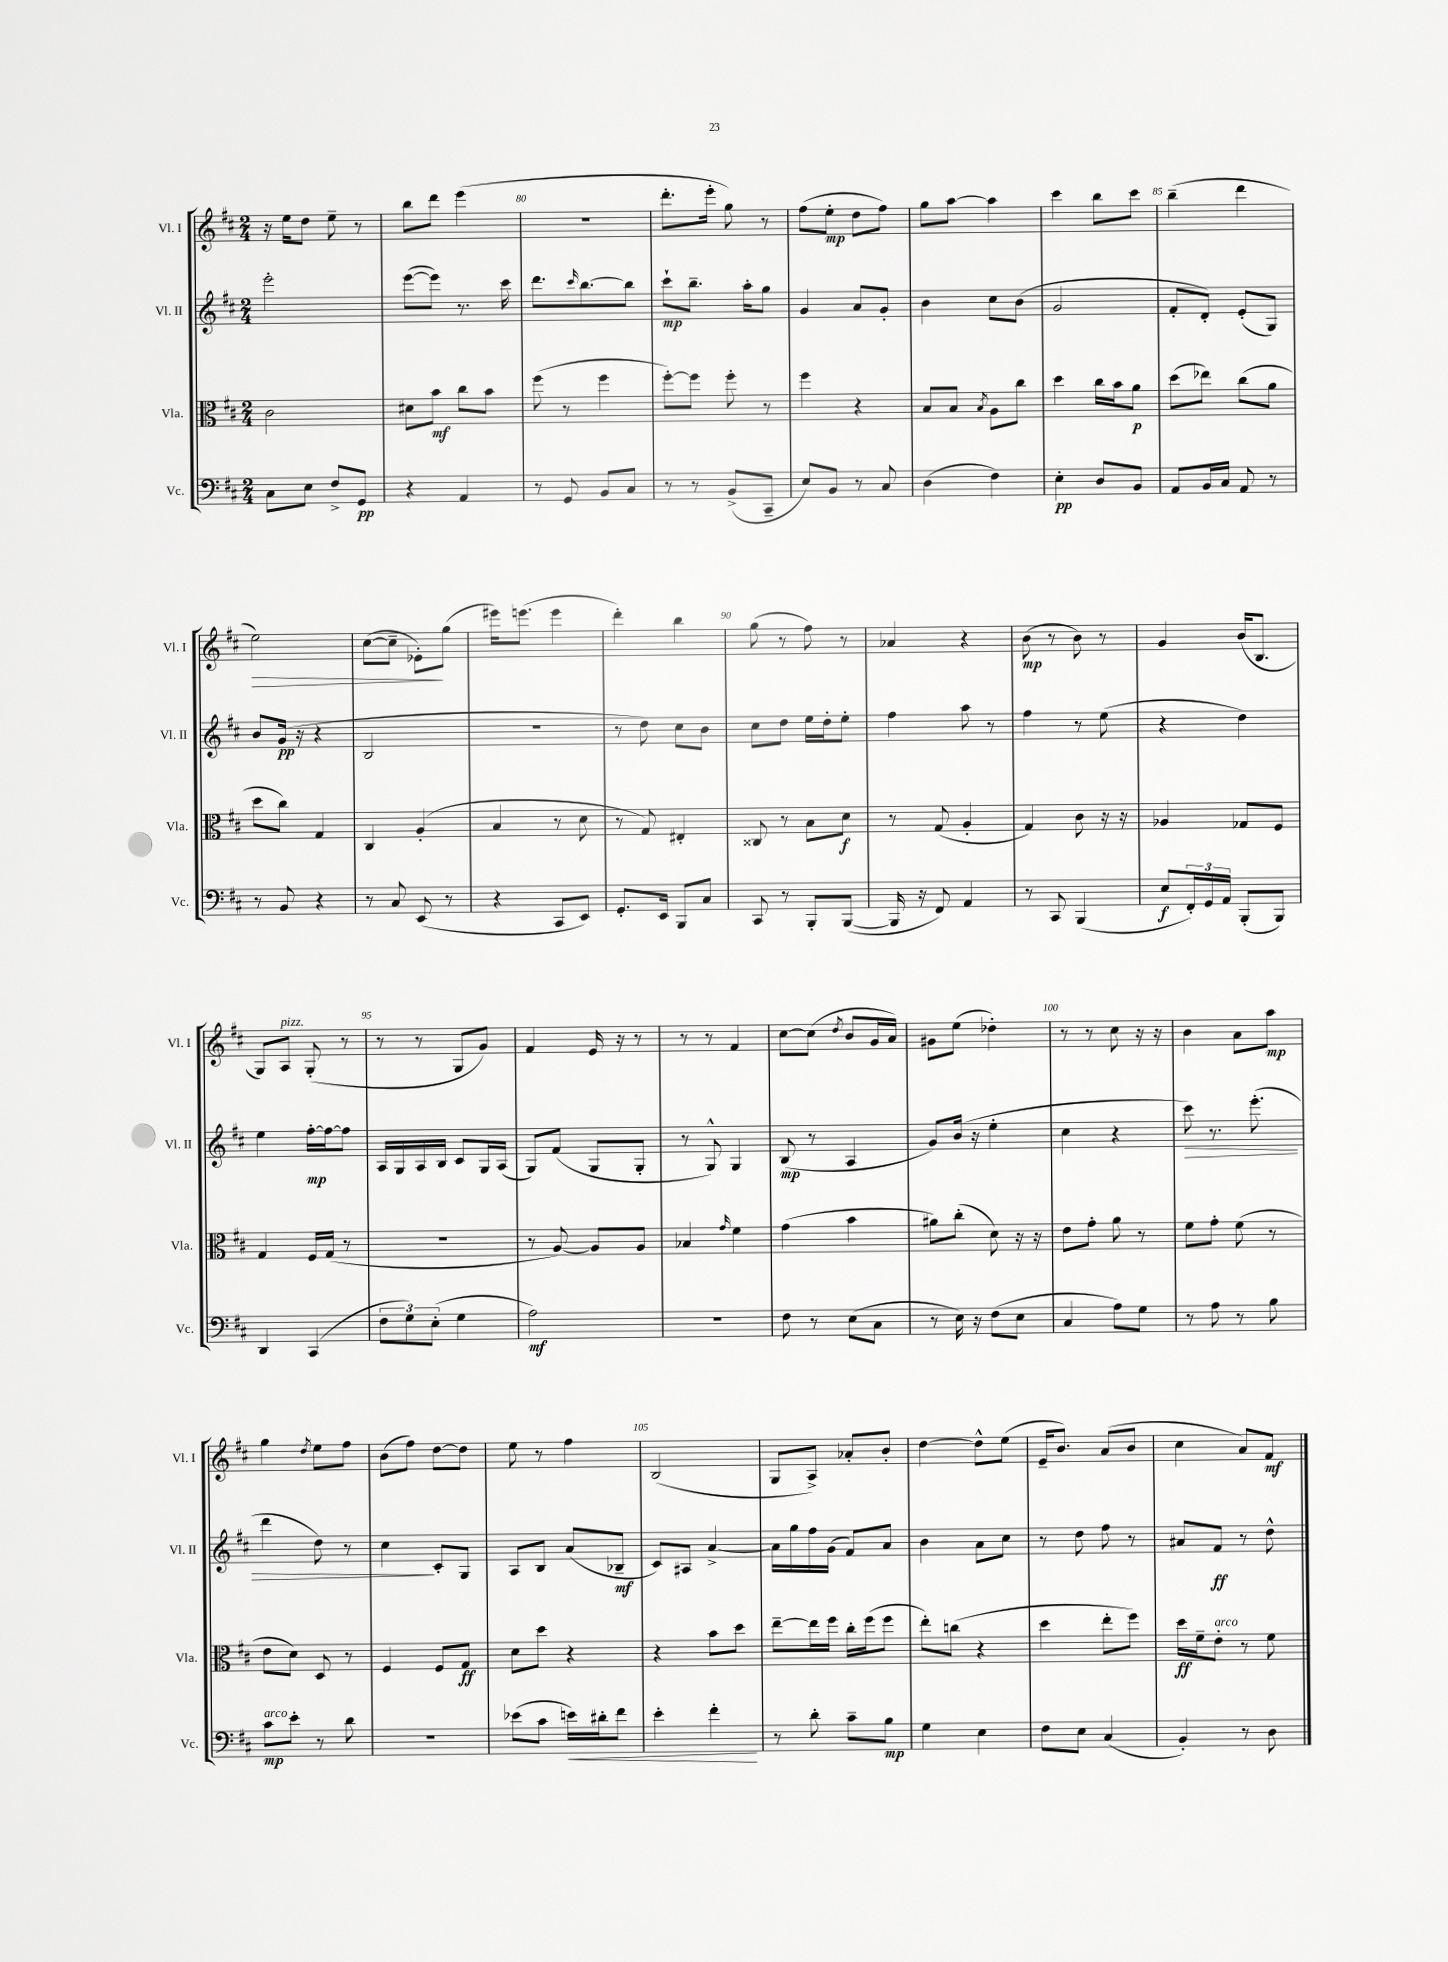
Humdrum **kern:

**kern	**kern	**kern	**kern
*staff4	*staff3	*staff2	*staff1
*clefF4	*clefC3	*clefG2	*clefG2
*k[f#c#]	*k[f#c#]	*k[f#c#]	*k[f#c#]
*M2/4	*M2/4	*M2/4	*M2/4
8C#	2c#	2eee'	16r
.	.	.	16ee
8E	.	.	8dd
8F#^	.	.	8ee~
8GG	.	.	8r
=	=	=	=
4r	8d#	([8eee	8bb
.	8b	8eee])	8ddd
4AA	8cc#	8.r	(4eee
.	8b	.	.
.	.	16ccc#	.
=	=	=	=
8r	(8ff#	8.ddd	2r
8GG	8r	.	.
.	.	16qqccc#	.
.	.	[8.bb	.
8BB	4ff#	.	.
8C#	.	8bb]	.
=	=	=	=
8r	[8ff#')	8ccc#`	8.ddd'
8r	8ff#]	8.bb~	.
.	.	.	16eee'
(8BB^	8ff#'	.	8gg)
.	.	16aa'	.
8CC#~	8r	8gg	8r
=	=	=	=
8E)	4ff#	4g	(8ff#
8BB	.	.	8ee'
8r	4r	8a	8dd
8C#	.	8g'	8ff#)
=	=	=	=
(4D	8B	4b	8gg
.	8B	.	[8aa
.	8qB	.	.
4F#)	8A	8cc#	4aa]
.	8cc#	(8b	.
=	=	=	=
4E'	4dd	2g	4ccc#
8D	16cc#	.	8bb
.	16b	.	.
8BB	8a	.	8ccc#
=	=	=	=
8AA	(8dd	8f#'	(4bb~
16BB	8ee-)	8d')	.
16C#	.	.	.
8AA	(8cc#	(8e'	4ddd
8r	8a	8G)	.
=	=	=	=
8r	8dd	8b	2ee)
8BB	8cc#)	(16g	.
.	.	16r	.
4r	4G	4r	.
=	=	=	=
8r	4C#	2B	([8cc#
8C#	.	.	8cc#~]
(8EE	(4A'	.	8e-')
8r	.	.	(8gg
=	=	=	=
4r	4B	2r	16eee#)
.	.	.	(8.eee
8CC#	8r	.	4eee
8EE)	8d	.	.
=	=	=	=
8.GG'	8r	8r	4ddd')
.	8G)	8dd)	.
16EE	.	.	.
8BBB	4E#'	8cc#	4bb
8C#	.	8b	.
=	=	=	=
8CC#	8C##	8cc#	(8gg
8r	8r	8dd	8r
8BBB'	8B	16ee	8ff#)
.	.	16dd'	.
([8BBB	8d	8ee'	8r
=	=	=	=
16BBB]	8r	4ff#	4a-
16r	.	.	.
8FF#)	(8G	.	.
4AA	4A'	8aa	4r
.	.	8r	.
=	=	=	=
8r	4G)	4ff#	(8b
8CC#	.	.	8r
(4BBB	8c#	8r	8b)
.	16r	(8ee	8r
.	16r	.	.
=	=	=	=
8E	4A-	4r	4g
24FF#')	.	.	.
24GG	.	.	.
24AA	.	.	.
(8BBB'	8G-	4dd)	(16b
.	.	.	8.B
8BBB)	8F#	.	.
=	=	=	=
4DD	4G	4ee	8G)
.	.	.	8A
(4CC#	16F#	[16ff#'	(8G'
.	(16G	16ff#_	.
.	8r	8ff#]	8r
=	=	=	=
12F#	2r	16A	8r
.	.	16G	.
12G)	.	.	.
.	.	16A	8r
(12E'	.	.	.
.	.	16B	.
4G	.	8c#	8G
.	.	16G	8g)
.	.	(16A	.
=	=	=	=
2A)	8r	8G)	4f#
.	[8A)	(8f#	.
.	8A]	8G	16e
.	.	.	16r
.	8A	8G'	8r
=	=	=	=
2r	4B-	8r	8r
.	.	8G^^)	8r
.	16qqg	.	.
.	4f#	4G	4f#
=	=	=	=
8F#	(4g	(8B	[8cc#
8r	.	8r	(8cc#]
.	.	.	8qdd
(8E	4b	4A	8b
8C#	.	.	16g
.	.	.	16a)
=	=	=	=
8r	8a#)	8g)	8g#
16E)	(8cc#'	(16b	(8ee
16r	.	16r	.
(8F#	8d)	4ee'	4dd-')
8E	16r	.	.
.	16r	.	.
=	=	=	=
4C#	8e	4cc#	8r
.	8g'	.	8r
8A)	8a	4r	8cc#
8G	8r	.	16r
.	.	.	16r
=	=	=	=
8r	8f#	8ccc#)	4b
8A	8g'	8.r	.
8r	(8f#	.	8a
.	.	(8.eee'	.
8B	8r	.	8aa
=	=	=	=
8c#	8e	4ddd	4gg
8e'	8d)	.	.
.	.	.	8qdd
8r	8D	8dd)	8ee
8d	8r	8r	8ff#
=	=	=	=
2r	4F#	4cc#	(8b
.	.	.	8ff#)
.	8F#	8c#'	[8dd
.	8G	8G	8dd]
=	=	=	=
(8e-	8d	8A	8ee
8c#	8dd	8B	8r
16e)	4r	(8a	4ff#
16d#'	.	.	.
8f#	.	8B-~	.
=	=	=	=
4e'	4r	8c#)	(2B
.	.	8A#	.
4f#'	8b	[4a^	.
.	8dd	.	.
=	=	=	=
8r	[8ee~	16a]	8G
.	.	16gg	.
8d'	16ee]	16ff#	8A^)
.	16ff#	(16g	.
8c#~	16cc#'	8f#)	8a-'
.	(16ff#	.	.
8B	8ff#	8a	8b'
=	=	=	=
4G	8ee')	4b	[4dd
.	(8cc	.	.
4E	4r	8a	8dd^^]
.	.	8cc#	(8ee
=	=	=	=
8F#	4dd	8r	16e~
.	.	.	8.b)
8E	.	8dd	.
(4C#	8ee'	8ff#	(8a
.	8ff#)	8r	8b
=	=	=	=
4BB')	16dd	8a#	4cc#
.	16f#~	.	.
.	8e'	8f#	.
8r	8r	8r	8a)
8D	8f#	8dd^^	8f#
==	==	==	==
*-	*-	*-	*-
